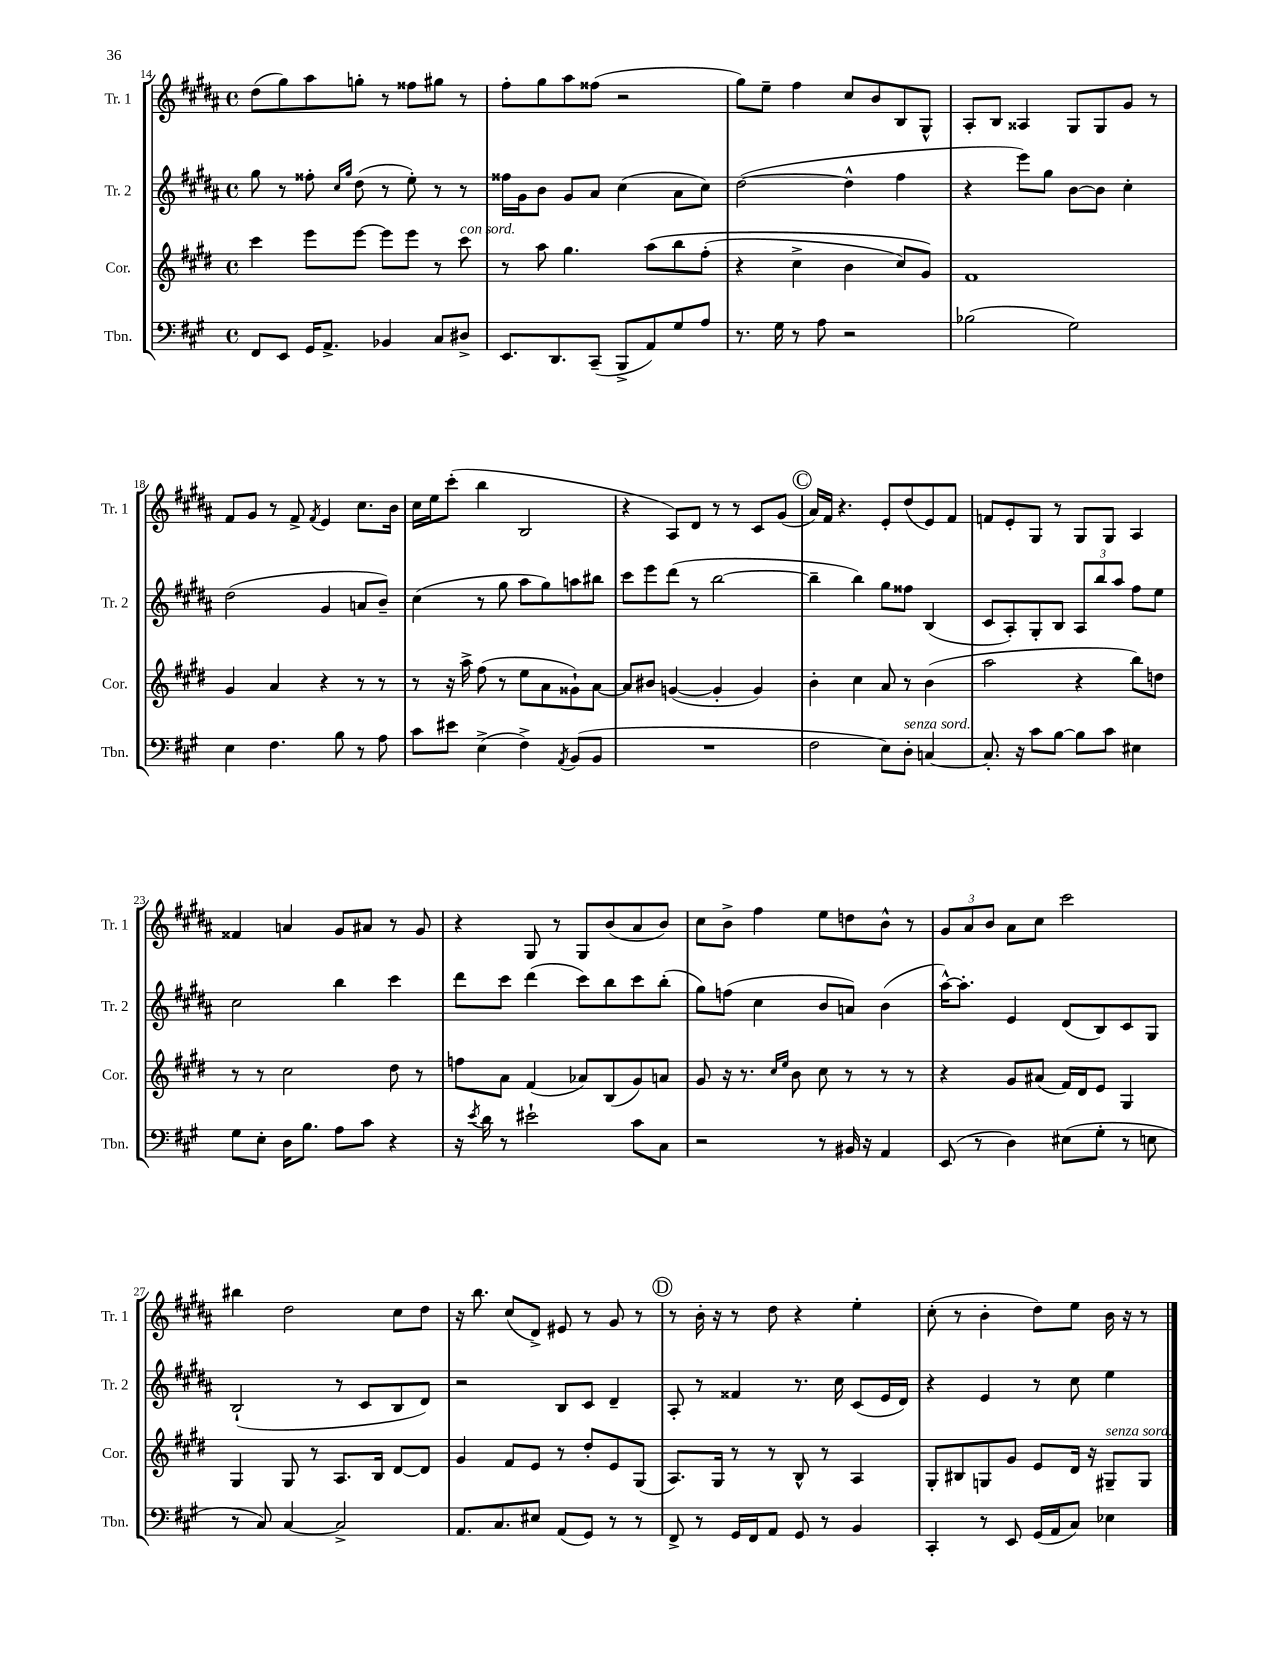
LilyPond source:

<<
\new StaffGroup <<
\new Staff = "s0" \with { instrumentName = "Tr. 1" shortInstrumentName = "Tr. 1" } {
    \clef treble \key b \major \defaultTimeSignature \time 4/4
    dis''8( gis''8) ais''8 g''8-. r8 fisis''8 gis''8 r8 |
    fis''8-. gis''8 ais''8 fisis''8( r2 |
    gis''8) e''8-- fis''4 cis''8 b'8 b8 gis8-^ |
    ais8-. b8 aisis4 gis8 gis8 gis'8 r8 |
    fis'8 gis'8 r8 fis'8-> \acciaccatura { fis'8 } e'4 cis''8. b'16 |
    cis''16 e''16 cis'''8-.( b''4 b2 |
    r4 ais8) dis'8 r8 r8 cis'8 gis'8( |
    \mark \markup { \circle "C" } ais'16) fis'16 r4. e'8-. dis''8( e'8) fis'8 |
    f'8 e'8-. gis8 r8 gis8 gis8 ais4 |
    fisis'4 a'4 gis'8 ais'8 r8 gis'8 |
    r4 gis8 r8 gis8 b'8( ais'8 b'8) |
    cis''8 b'8-> fis''4 e''8 d''8 b'8-^ r8 |
    \tuplet 3/2 { gis'8 ais'8 b'8 } ais'8 cis''8 cis'''2 |
    bis''4 dis''2 cis''8 dis''8 |
    r16 b''8. cis''8( dis'8->) eis'8 r8 gis'8 r8 |
    \mark \markup { \circle "D" } r8 b'16-. r16 r8 dis''8 r4 e''4-. |
    cis''8-.( r8 b'4-. dis''8) e''8 b'16 r16 r8 \bar "|." |
}
\new Staff = "s1" \with { instrumentName = "Tr. 2" shortInstrumentName = "Tr. 2" } {
    \clef treble \key b \major \defaultTimeSignature \time 4/4
    gis''8 r8 fisis''8-. \grace { cis''16 gis''16 } dis''8( r8 e''8-.) r8 r8 |
    fisis''16 gis'16 b'8 gis'8 ais'8 cis''4( ais'8 cis''8) |
    dis''2~( dis''4-^ fis''4 |
    r4 e'''8) gis''8 b'8~ b'8 cis''4-. |
    dis''2( gis'4 a'8 b'8--) |
    cis''4( r8 gis''8 ais''8 gis''8) a''8 bis''8 |
    cis'''8 e'''8 dis'''8( r8 b''2~ |
    \mark \markup { \circle "C" } b''4-- b''4) gis''8 fisis''8 b4( |
    cis'8 ais8-.) gis8-. b8 \tuplet 3/2 { ais8 b''8 ais''8 } fis''8 e''8 |
    cis''2 b''4 cis'''4 |
    dis'''8 cis'''8 dis'''4( cis'''8) b''8 cis'''8 b''8-.( |
    gis''8) f''8( cis''4 b'8 a'8) b'4( |
    ais''16~-^) ais''8.-. e'4 dis'8( b8) cis'8 gis8 |
    b2-!( r8 cis'8 b8 dis'8) |
    r2 b8 cis'8 dis'4-- |
    \mark \markup { \circle "D" } ais8-. r8 fisis'4 r8. cis''16 cis'8( e'16 dis'16) |
    r4 e'4 r8 cis''8 e''4 \bar "|." |
}
\new Staff = "s2" \with { instrumentName = "Cor." shortInstrumentName = "Cor." } {
    \clef treble \key e \major \defaultTimeSignature \time 4/4
    cis'''4 e'''8 e'''8~ e'''8 e'''8 r8 cis'''8^\markup { \italic "con sord." } |
    r8 a''8 gis''4. a''8\( b''8 fis''8-.( |
    r4 cis''4-> b'4 cis''8) gis'8\) |
    fis'1 |
    gis'4 a'4 r4 r8 r8 |
    r8 r16 a''16-> fis''8( r8 e''8 a'8 gisis'8-!) a'8~ |
    a'8 bis'8 g'4~( g'4-. g'4) |
    \mark \markup { \circle "C" } b'4-. cis''4 a'8 r8 b'4( |
    a''2 r4 b''8) d''8 |
    r8 r8 cis''2 dis''8 r8 |
    f''8 a'8 fis'4( aes'8) b8( gis'8) a'8 |
    gis'8 r16 r8. \grace { cis''16 e''16 } b'8 cis''8 r8 r8 r8 |
    r4 gis'8 ais'8( fis'16) dis'16 e'8 gis4 |
    gis4 gis8 r8 a8. b16 dis'8~ dis'8 |
    gis'4 fis'8 e'8 r8 dis''8-. e'8 gis8( |
    \mark \markup { \circle "D" } a8.) gis16 r8 r8 b8-^ r8 a4 |
    gis8-. bis8 g8 gis'8 e'8 dis'16 r16 gis8--^\markup { \italic "senza sord." } gis8 \bar "|." |
}
\new Staff = "s3" \with { instrumentName = "Tbn." shortInstrumentName = "Tbn." } {
    \clef bass \key a \major \defaultTimeSignature \time 4/4
    fis,8 e,8 gis,16 a,8.-> bes,4 cis8 dis8-> |
    e,8. d,8. cis,8--( b,,8-> a,8) gis8 a8 |
    r8. gis16 r8 a8 r2 |
    bes2( gis2) |
    e4 fis4. b8 r8 a8 |
    cis'8 eis'8 e4->( fis4->) \acciaccatura { a,8 } b,8( b,8 |
    R1 |
    \mark \markup { \circle "C" } fis2 e8) d8-.^\markup { \italic "senza sord." } c4~ |
    c8.-. r16 cis'8 b8~ b8 cis'8 eis4 |
    gis8 e8-. d16 b8. a8 cis'8 r4 |
    r16 \acciaccatura { e'8 } d'16 r8 eis'2-! cis'8 cis8 |
    r2 r8 bis,16 r16 a,4 |
    e,8( r8 d4) eis8( gis8-. r8 e8 |
    r8 cis8) cis4~ cis2-> |
    a,8. cis8. eis8 a,8( gis,8) r8 r8 |
    \mark \markup { \circle "D" } fis,8-> r8 gis,16 fis,16 a,8 gis,8 r8 b,4 |
    cis,4-. r8 e,8 gis,16( a,16 cis8) ees4 \bar "|." |
}
>>
>>
\layout { \context { \Score currentBarNumber = #14 } }
